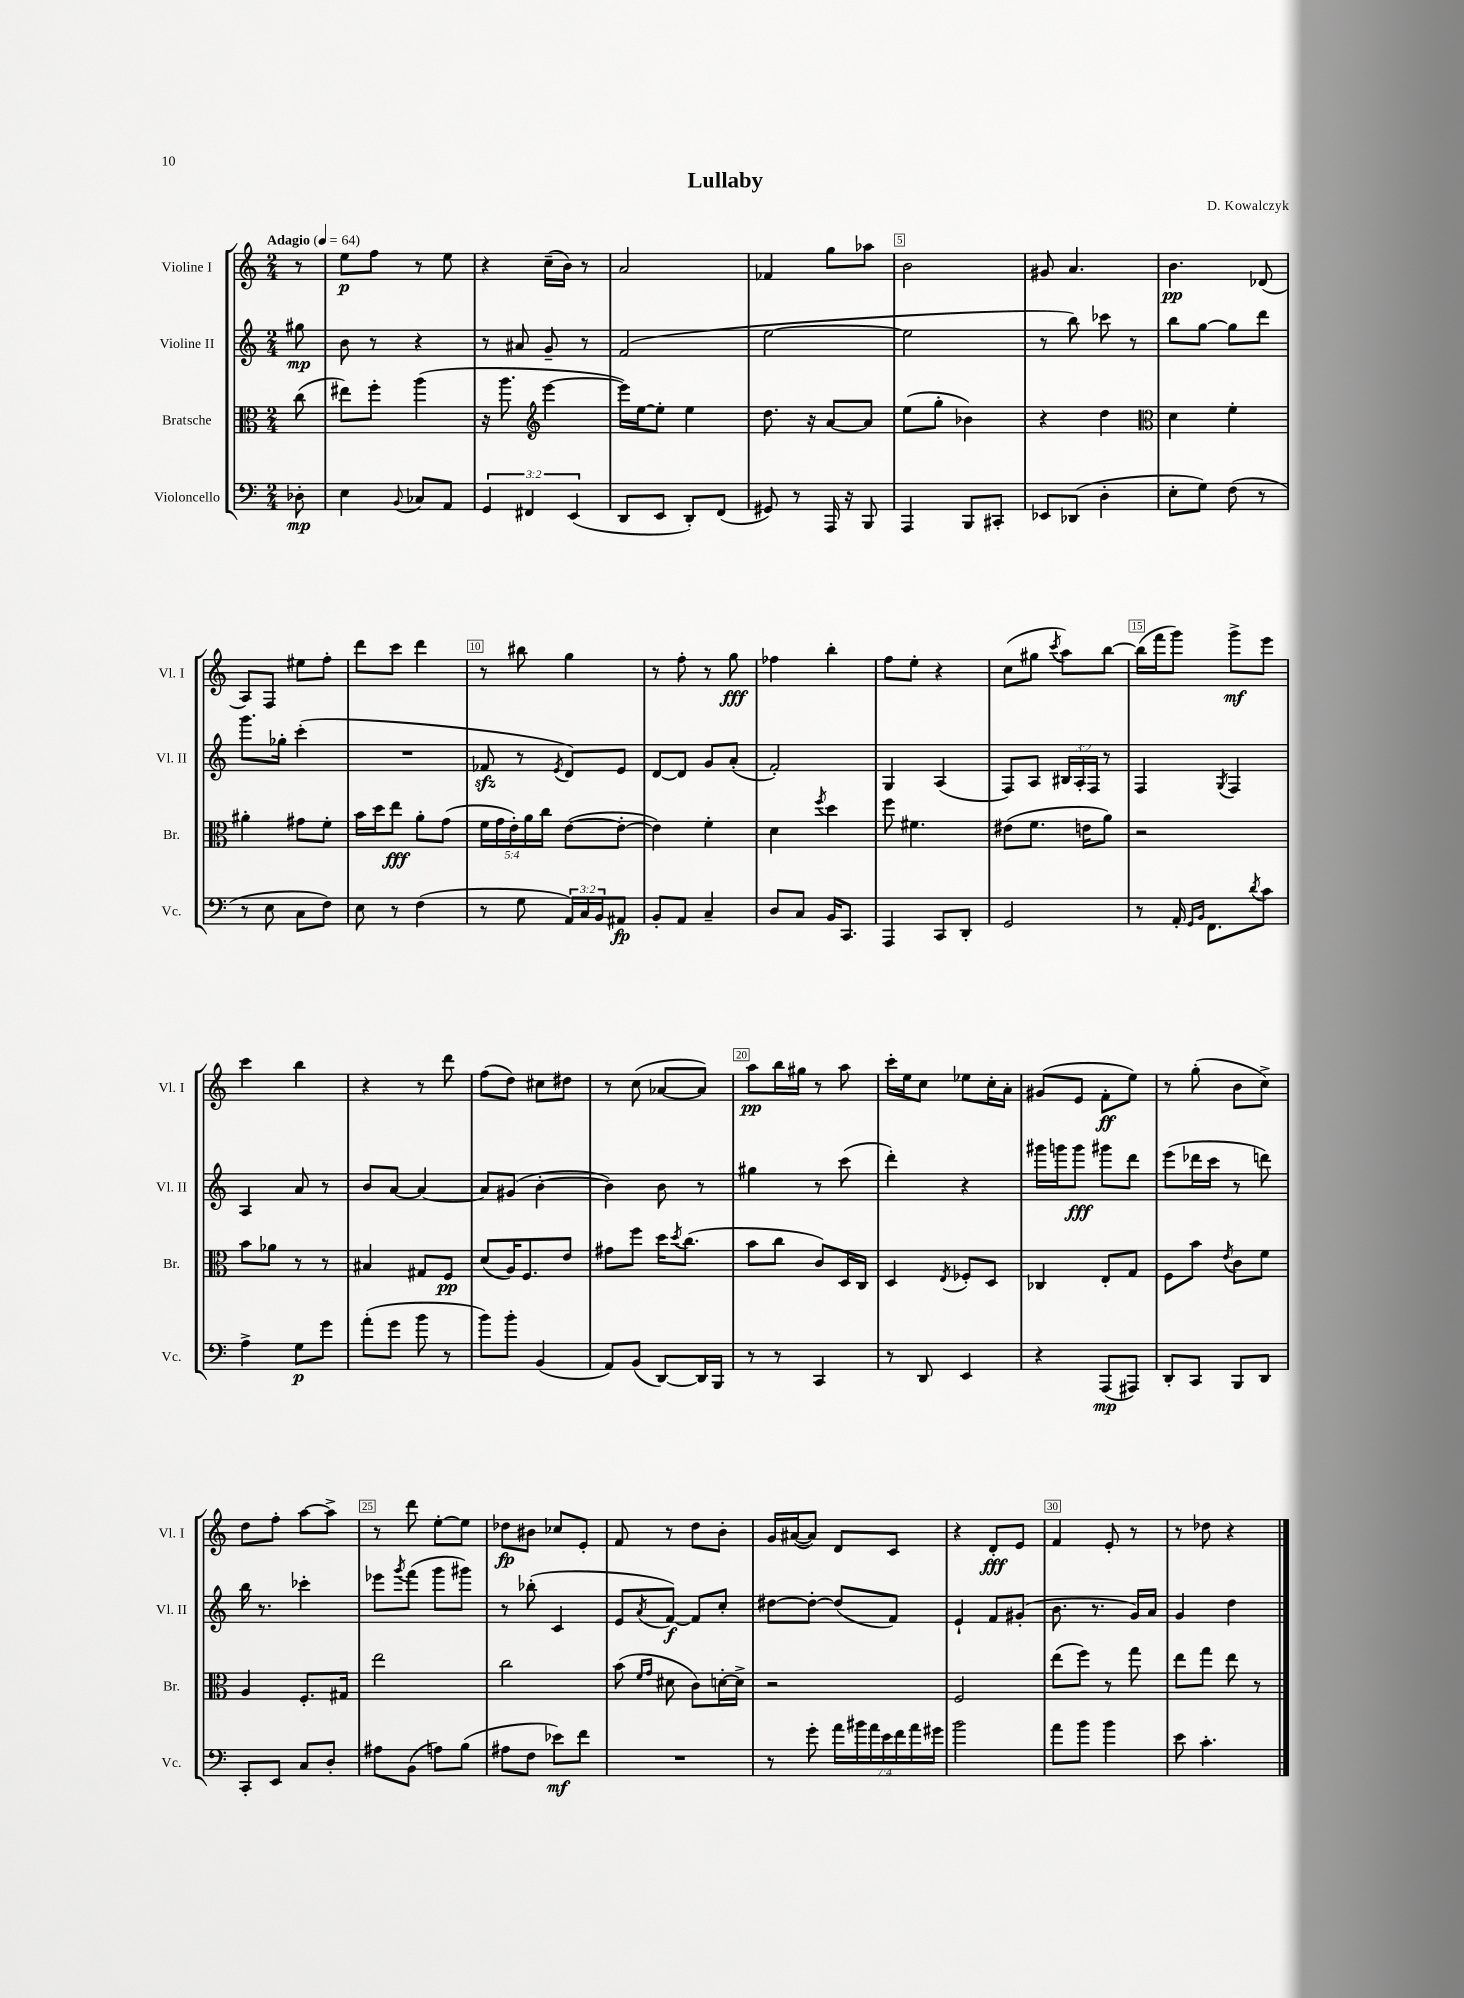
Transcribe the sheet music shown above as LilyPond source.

\header { title = "Lullaby" composer = "D. Kowalczyk" }
<<
\new StaffGroup <<
\new Staff = "s0" \with { instrumentName = "Violine I" shortInstrumentName = "Vl. I" } {
    \clef treble \key c \major \numericTimeSignature \time 2/4 \partial 8 \tempo "Adagio" 4 = 64
    r8 |
    e''8\p f''8 r8 e''8 |
    r4 c''16--( b'16) r8 |
    a'2 |
    fes'4 g''8 aes''8 |
    b'2 |
    gis'8 a'4. |
    b'4.\pp des'8( |
    a8) f8 eis''8 f''8-. |
    d'''8 c'''8 d'''4 |
    r8 bis''8 g''4 |
    r8 f''8-. r8 g''8\fff |
    fes''4 b''4-. |
    f''8 e''8-. r4 |
    c''8( gis''8 \acciaccatura { c'''8 } a''8) b''8~ |
    b''16( f'''16 g'''8) g'''8->\mf e'''8 |
    c'''4 b''4 |
    r4 r8 d'''8 |
    f''8( d''8) cis''8 dis''8 |
    r8 c''8( aes'8~ aes'8) |
    a''8\pp b''16 gis''16 r8 a''8 |
    c'''16-. e''16 c''8 ees''8 c''16-. a'16-. |
    gis'8( e'8 f'8-.\ff e''8) |
    r8 g''8-.( b'8 c''8->) |
    d''8 f''8-. a''8~ a''8-> |
    r8 d'''8 e''8~-. e''8 |
    des''8\fp bis'8 ces''8 e'8-. |
    f'8 r8 d''8 b'8-. |
    g'16 ais'16~( ais'8) d'8 c'8 |
    r4 d'8-.\fff e'8 |
    f'4 e'8-. r8 |
    r8 des''8 r4 \bar "|." |
}
\new Staff = "s1" \with { instrumentName = "Violine II" shortInstrumentName = "Vl. II" } {
    \clef treble \key c \major \numericTimeSignature \time 2/4 \override Staff.TupletNumber.text = #tuplet-number::calc-fraction-text \partial 8
    gis''8\mp |
    b'8 r8 r4 |
    r8 ais'8 g'8-- r8 |
    f'2( |
    e''2~ |
    e''2 |
    r8 b''8) ces'''8 r8 |
    b''8 g''8~ g''8 d'''8 |
    g'''8. ges''16-. c'''4-.( |
    R2 |
    fes'8\sfz r8 \acciaccatura { e'8 } d'8) e'8 |
    d'8~ d'8 g'8 a'8-.( |
    f'2-.) |
    g4 a4( |
    f8) a8 \tuplet 3/2 { bis16 a16-. f16 } r8 |
    f4 \acciaccatura { g8 } f4 |
    a4 a'8 r8 |
    b'8 a'8~ a'4~ |
    a'8 gis'8( b'4~-. |
    b'4) b'8 r8 |
    gis''4 r8 c'''8( |
    d'''4-.) r4 |
    gis'''16 g'''16 g'''8\fff gis'''8 d'''8 |
    e'''8( des'''16 c'''16 r8 d'''8) |
    b''16 r8. ces'''4-. |
    ees'''8 \acciaccatura { g'''8 } f'''8( g'''8 gis'''8) |
    r8 bes''8-.( c'4 |
    e'8 \acciaccatura { a'8 } f'8~\f) f'8 c''8-. |
    dis''8~ dis''8~-. dis''8( f'8) |
    e'4-! f'8 gis'8-.( |
    b'8. r8. g'16) a'16 |
    g'4 d''4 \bar "|." |
}
\new Staff = "s2" \with { instrumentName = "Bratsche" shortInstrumentName = "Br." } {
    \clef alto \key c \major \numericTimeSignature \time 2/4 \override Staff.TupletNumber.text = #tuplet-number::calc-fraction-text \partial 8
    c''8( |
    eis''8) f''8-. a''4( |
    r16 a''8. \clef treble e'''4~ |
    e'''16) e''16~ e''8-. e''4 |
    d''8. r16 a'8~ a'8 |
    e''8( g''8-. bes'4) |
    r4 d''4 |
    \clef alto d'4 f'4-. |
    ais'4-. gis'8 f'8-. |
    b'16 d''16 e''8\fff a'8-. g'8( |
    \tuplet 5/4 { f'16 g'16 e'16-.) a'16 c''16 } e'8~( e'8~-. |
    e'4) f'4-. |
    d'4 \acciaccatura { f''8 } d''4 |
    f''8 fis'4. |
    eis'8( f'8. e'16 a'8) |
    r2 |
    b'8 aes'8 r8 r8 |
    bis4 gis8 f8\pp |
    d'8( a16) f8. e'8 |
    gis'8 f''8 d''16 \acciaccatura { d''8 } c''8.( |
    b'8 c''8 c'8) d16 c16 |
    d4 \acciaccatura { e8 } fes8-. d8 |
    ces4 e8-. g8 |
    f8 b'8 \acciaccatura { e'8 } c'8 f'8 |
    a4 f8.-. gis16 |
    e''2 |
    c''2 |
    b'8( \grace { f'16 g'16 } dis'8 c'8) d'16~-. d'16-> |
    r2 |
    f2 |
    e''8( f''8) r8 g''8 |
    e''8 g''8 e''8 r8 \bar "|." |
}
\new Staff = "s3" \with { instrumentName = "Violoncello" shortInstrumentName = "Vc." } {
    \clef bass \key c \major \numericTimeSignature \time 2/4 \override Staff.TupletNumber.text = #tuplet-number::calc-fraction-text \partial 8
    des8-.\mp |
    e4 \appoggiatura { b,8 } ces8 a,8 |
    \tuplet 3/2 { g,4 fis,4 e,4( } |
    d,8 e,8 d,8-.) f,8( |
    gis,8) r8 a,,16 r16 b,,8 |
    a,,4 b,,8 cis,8-. |
    ees,8 des,8( d4-. |
    e8-. g8) f8( r8 |
    r8 e8 c8 f8) |
    e8 r8 f4( |
    r8 g8 \tuplet 3/2 { a,16) c16 b,16 } ais,8\fp |
    b,8-. a,8 c4-- |
    d8 c8 b,16 c,8. |
    a,,4 c,8 d,8-. |
    g,2 |
    r8 a,16-. \grace { g,16 b,16 } f,8. \acciaccatura { d'8 } c'8 |
    a4-> g8\p g'8 |
    a'8-.( g'8 b'8 r8 |
    b'8) b'8-. b,4( |
    a,8) b,8( d,8~) d,16 b,,16 |
    r8 r8 c,4 |
    r8 d,8 e,4 |
    r4 a,,8\mp( ais,,8) |
    d,8-. c,8 b,,8 d,8 |
    c,8-. e,8 c8 d8-. |
    ais8 b,8( a8) b8( |
    ais8 f8 ees'8\mf) f'8 |
    R2 |
    r8 g'8-. \tuplet 7/4 { a'16 bis'16 a'16 e'16 f'16 a'16 gis'16 } |
    b'2 |
    a'8 b'8 b'4 |
    e'8 c'4.-. \bar "|." |
}
>>
>>
\layout { \context { \Score \override BarNumber.break-visibility = ##(#f #t #t) barNumberVisibility = #(every-nth-bar-number-visible 5) \override BarNumber.stencil = #(make-stencil-boxer 0.1 0.3 ly:text-interface::print) } }
